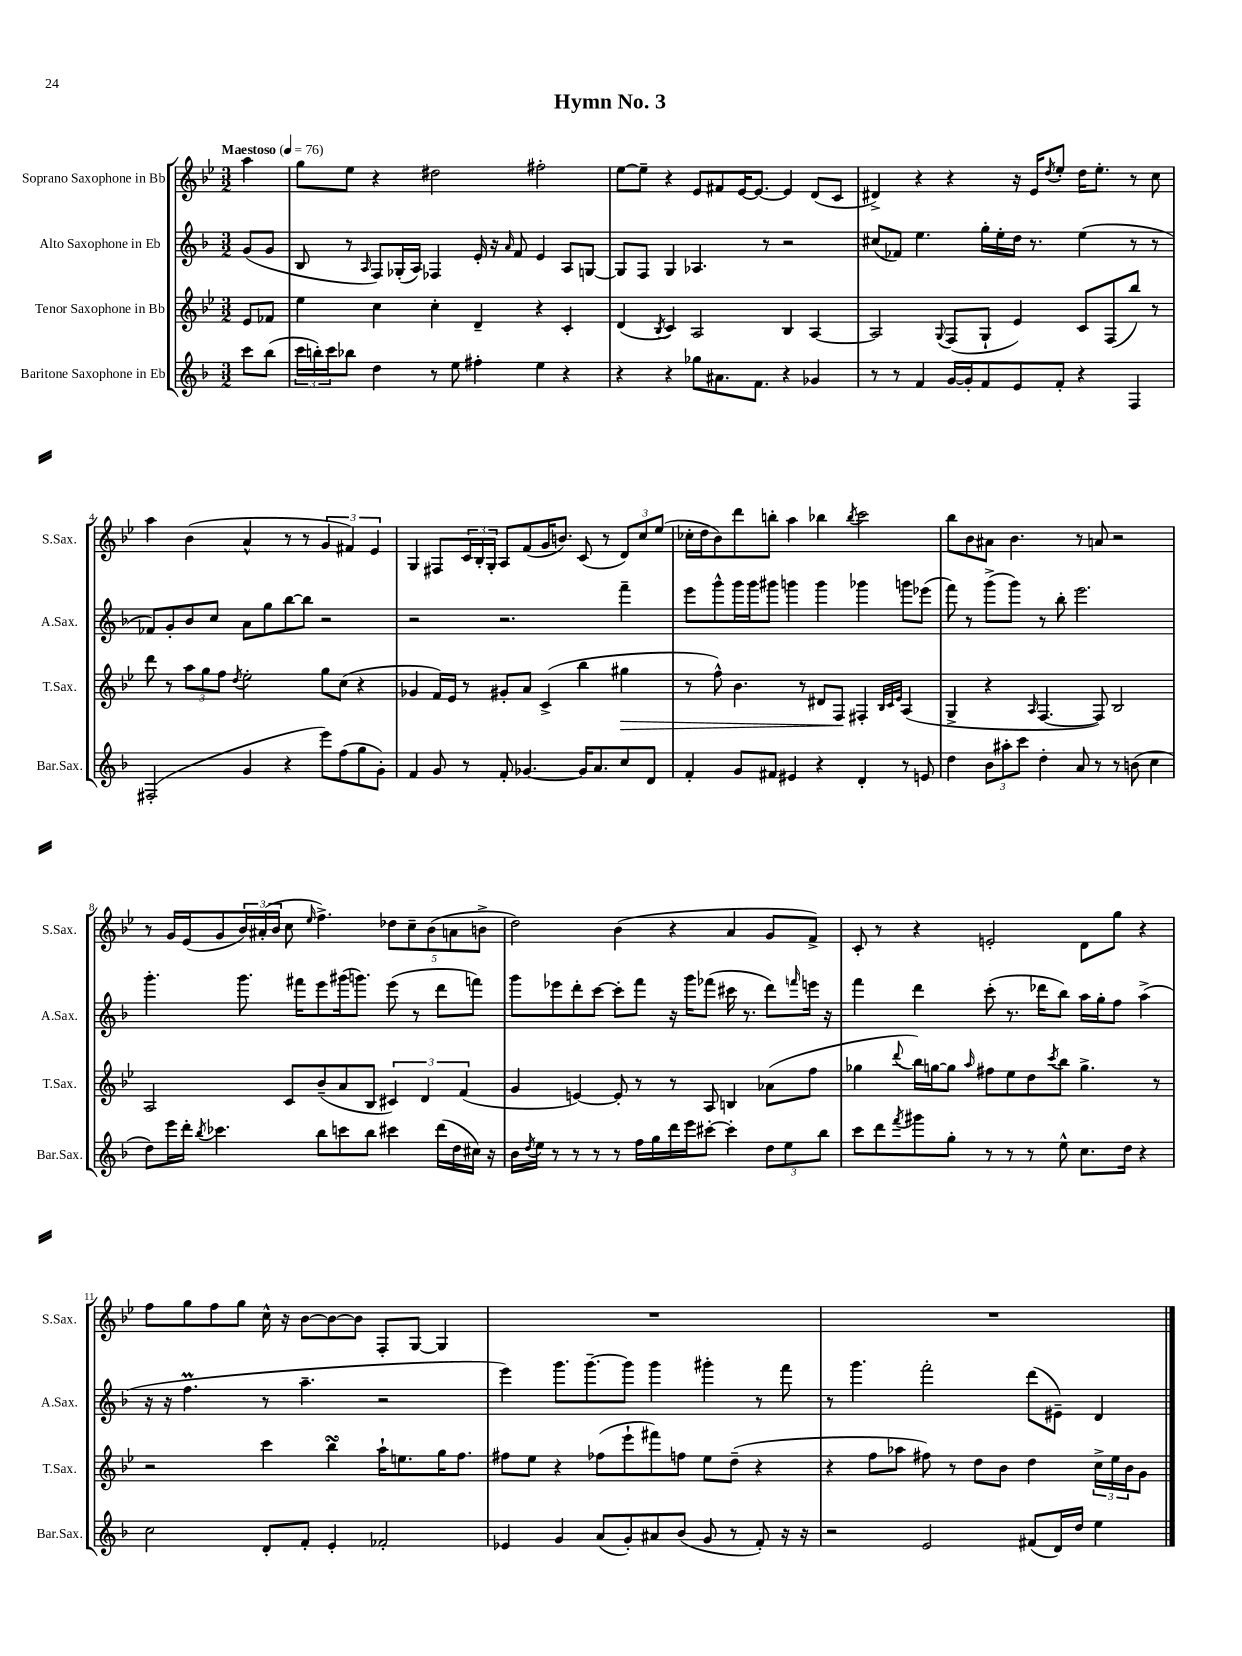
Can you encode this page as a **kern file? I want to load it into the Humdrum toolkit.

**kern	**kern	**kern	**kern
*staff4	*staff3	*staff2	*staff1
*clefG2	*clefG2	*clefG2	*clefG2
*k[b-]	*k[b-e-]	*k[b-]	*k[b-e-]
*M3/2	*M3/2	*M3/2	*M3/2
*MM76	*MM76	*MM76	*MM76
8ccc	8e-	(8g	4aa
(8bb-	8f-	8g	.
=	=	=	=
24ccc	4ee-	8B-	8gg
24bb')	.	.	.
24ccc	.	.	.
8bb-	.	8r	8ee-
.	.	16qqA	.
4dd	4cc	8F)	4r
.	.	(16G-'	.
.	.	16A)	.
8r	4cc'	4F-	2dd#
8ee	.	.	.
4ff#'	4d~	16e'	.
.	.	16r	.
.	.	16qqa	.
.	.	8f	.
4ee	4r	4e	2ff#'
4r	4c'	8A	.
.	.	[8G	.
=	=	=	=
4r	(4d	8G]	[8ee-
.	.	8F	8ee-~]
.	8qB-	.	.
4r	4c)	4G	4r
8gg-	2A	4.A-	8e-
8.a#	.	.	8f#
.	.	.	[16e-
8.f	.	.	8.e-_
.	.	8r	.
4r	4B-	2r	4e-]
4g-	[4A	.	(8d
.	.	.	8c
=	=	=	=
8r	2A]	(8cc#	4d#^)
8r	.	8f-)	.
4f	.	4.ee	4r
.	8qqG	.	.
[16g	(8F	.	4r
16g']	.	.	.
8f	8G`	16gg'	.
.	.	16ee'	.
8e	4e-)	16dd	16r
.	.	8.r	16e-
.	.	.	8qdd
8f'	.	.	8ee-'
4r	8c	(4ee	16dd
.	.	.	8.ee-'
.	(8F	.	.
4F	8bb-)	8r	8r
.	8r	8r	8cc
=	=	=	=
(2F#'	8ddd	8f-)	4aa
.	8r	8g'	.
.	12aa	8b-	(4b-
.	12gg	.	.
.	.	8cc	.
.	12ff	.	.
.	8qdd	.	.
4g	2ee-'	8a	4a^^
.	.	8gg	.
4r	.	[8bb-	8r
.	.	8bb-]	8r
8eee)	8gg	2r	6g
(8ff	(8cc	.	.
.	.	.	6f#)
8gg	4r	.	.
.	.	.	6e-
8g')	.	.	.
=	=	=	=
4f	4g-	2r	4G
8g	16f)	.	8F#
.	16e-	.	.
8r	8r	.	24c
.	.	.	24B-'
.	.	.	24G'
8f'	8g#'	2.r	8A
[4.g-	8a	.	(8f
.	(4c^	.	16g
.	.	.	8.b)
16g-]	4bb-	.	(8c
8.a	.	.	.
.	.	.	8r
8cc	4gg#	4fff~	12d)
.	.	.	12cc
8d	.	.	.
.	.	.	(12ee-
=	=	=	=
4f'	8r	8eee	16cc-'
.	.	.	16dd
.	8ff^^)	8ggg^^	8b-)
8g	4.b-	16ggg	8ddd
.	.	16ggg	.
8f#	.	8ggg#	8bb'
4e#	.	4ggg	4aa
.	8r	.	.
4r	8d#	4ggg	4bb-
.	8F	.	.
.	.	.	8qbb-
4d'	4F#'	4ggg-	2ccc
.	32qqB-	.	.
.	32qqc	.	.
.	32qqe-	.	.
8r	(4A	8ggg	.
8e	.	(8eee-	.
=	=	=	=
4dd	4G^	8fff)	8bb-
.	.	8r	8b-
12b-	4r	(8ggg^	8a#
12aa#'	.	.	.
.	.	8ggg)	4.b-
12ccc	.	.	.
.	16qqA	.	.
4dd'	[4.F	8r	.
.	.	8bb-'	.
8a	.	2.eee	8r
8r	8F])	.	8a
8r	2B-	.	2r
(8b	.	.	.
4cc	.	.	.
=	=	=	=
8dd)	2A	4.ggg'	8r
16eee	.	.	16g
16ddd'	.	.	(16e-
8qbb-	.	.	.
4.ccc-	.	.	8g
.	.	8.ggg	24b-)
.	.	.	(24a#'
.	.	.	24b-
.	8c	.	8cc
.	.	16fff#	.
.	.	.	16qqee-
8bb-	(8b-~	8eee	4.ff^)
8ccc	8a	(16ggg#	.
.	.	8.ggg)	.
8bb-	8B-	.	.
4ccc#	6c#)	(8eee	10dd-
.	.	.	10cc~
.	.	8r	.
.	6d	.	.
.	.	.	(10b-
(16ddd	.	8ddd	.
.	.	.	10a
16dd	.	.	.
.	(6f	.	.
16cc#)	.	8fff)	.
.	.	.	10b^
16r	.	.	.
=	=	=	=
16b-	4g	8ggg	2dd)
8qdd	.	.	.
16ee	.	.	.
8r	.	8eee-	.
8r	[4e)	8ddd'	.
8r	.	[8ccc	.
8r	8e']	8ccc']	(4b-
16ff	8r	8fff	.
16gg	.	.	.
16ddd	8r	16r	4r
16eee	.	16ggg	.
[8ccc#'	8A	(8fff-	.
4ccc#']	4B	16ccc#	4a
.	.	8.r	.
12dd	(8a-	8ddd)	8g
12ee	.	.	.
.	.	16qqfff	.
.	8ff	16eee	8f^)
12bb-	.	.	.
.	.	16r	.
=	=	=	=
8ccc	4gg-	4fff	8c'
8ddd	.	.	8r
8qfff	8qqddd	.	.
8ggg#	16bb-)	4ddd	4r
.	[16gg	.	.
8gg'	8gg]	.	.
.	16qqaa	.	.
8r	8ff#	(8ccc'	2e'
8r	8ee-	8.r	.
8r	8dd	.	.
.	.	16ddd-	.
.	8qccc	.	.
8ee^^	8bb-	8bb-)	.
8.cc	4.gg^	16aa	8d
.	.	16gg'	.
.	.	8ff	8gg
16dd	.	.	.
4r	.	(4aa^	4r
.	8r	.	.
=	=	=	=
2cc	2r	16r	8ff
.	.	16r	.
.	.	4.ff	8gg
.	.	.	8ff
.	.	.	8gg
8d'	4ccc	8r	16cc^^
.	.	.	16r
8f'	.	4.aa~	[8b-
4e'	4bb-	.	8b-_
.	.	.	8b-]
2f-'	16aa`	2r	8F'
.	8.ee	.	.
.	.	.	[8G
.	16gg	.	4G]
.	8.ff	.	.
=	=	=	=
4e-	8ff#	4eee)	1.r
.	8ee-	.	.
4g	4r	8.ggg	.
.	.	[8.ggg~	.
(8a	(8ff-	.	.
8g')	8eee-`	8ggg]	.
8a#	8fff#)	4ggg	.
(8b-	8ff	.	.
8g	8ee-	4ggg#'	.
8r	(8dd~	.	.
8f')	4r	8r	.
16r	.	8fff	.
16r	.	.	.
=	=	=	=
2r	4r	8r	1.r
.	.	4.ggg	.
.	8ff	.	.
.	8aa-	.	.
2e	8ff#)	2fff'	.
.	8r	.	.
.	8dd	.	.
.	8b-	.	.
(8f#	4dd	(8ddd	.
16d)	.	8e#~)	.
16dd	.	.	.
4ee	24cc^	4d	.
.	24ee-	.	.
.	24b-	.	.
.	8g	.	.
==	==	==	==
*-	*-	*-	*-
